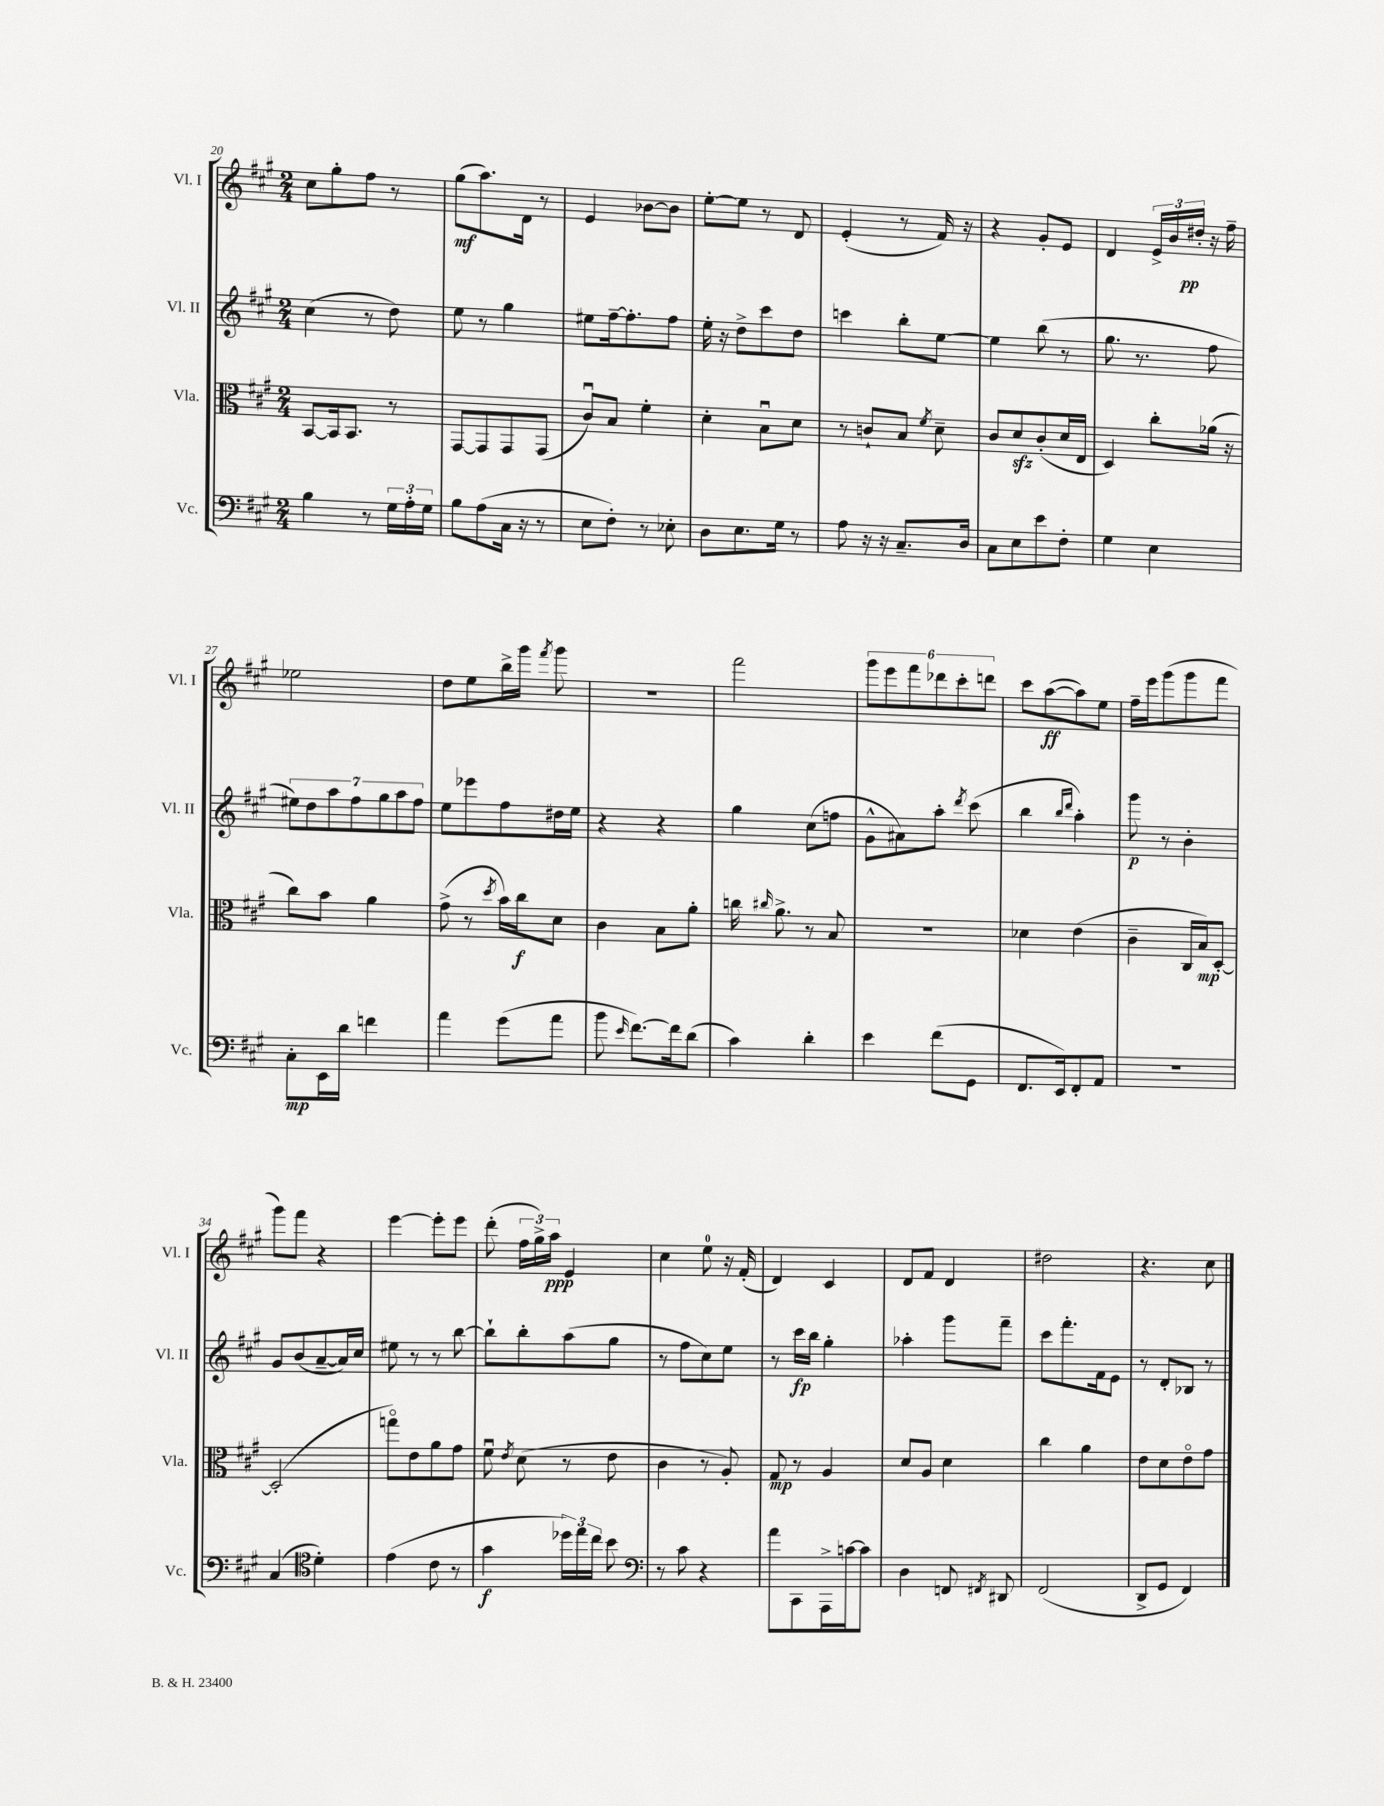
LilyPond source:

<<
\new StaffGroup <<
\new Staff = "s0" \with { instrumentName = "Vl. I" shortInstrumentName = "Vl. I" } {
    \clef treble \key a \major \numericTimeSignature \time 2/4
    \autoBeamOff cis''8[ gis''8-. fis''8] r8 |
    gis''8[\mf( a''8.) d'16] r8 |
    e'4 bes'8[~ bes'8] |
    e''8[~-. e''8] r8 d'8 |
    e'4-.( r8 fis'16) r16 |
    r4 gis'8[-. e'8] |
    d'4 \tuplet 3/2 { e'16[-> b'16 dis''16]-.\pp } r16 fis''16-- |
    ees''2 |
    d''8[ e''8 b''16-> gis'''16] \acciaccatura { fis'''8 } gis'''8 |
    R2 |
    fis'''2 |
    \tuplet 6/4 { gis'''8[ e'''8 fis'''8 des'''8 cis'''8-. d'''8] } |
    cis'''8[ a''8~\ff( a''8) e''8] |
    fis''16[-- e'''16 gis'''8( gis'''8 fis'''8] |
    gis'''8[) fis'''8] r4 |
    e'''4~ e'''8[-. e'''8] |
    d'''8-.( \tuplet 3/2 { fis''16[ gis''16->) a''16]\ppp } e'4 |
    cis''4 e''8-0 r16 fis'16-.( |
    d'4) cis'4 |
    d'8[ fis'8] d'4 |
    dis''2 |
    r4. cis''8 \bar "|." |
}
\new Staff = "s1" \with { instrumentName = "Vl. II" shortInstrumentName = "Vl. II" } {
    \clef treble \key a \major \numericTimeSignature \time 2/4
    \autoBeamOff cis''4( r8 d''8) |
    e''8 r8 gis''4 |
    eis''8[ fis''16~-- fis''8.-. fis''8] |
    e''16-. r16 d''8[-> cis'''8 d''8] |
    c'''4 b''8[-. e''8]~ |
    e''4 b''8( r8 |
    gis''8. r8. fis''8 |
    \tuplet 7/4 { eis''8[) d''8 a''8 fis''8 gis''8 a''8 fis''8] } |
    e''8[ ees'''8 fis''8 dis''16 e''16] |
    r4 r4 |
    gis''4 cis''8[( f''8] |
    gis'8[-^ ais'8) a''8]-. \acciaccatura { d'''8 } cis'''8( |
    b''4 \grace { b''16[ d'''16] } a''4-.) |
    gis'''8\p r8 b'4-. |
    gis'8[ b'8( a'8~-- a'16) cis''16] |
    eis''8 r8 r8 b''8~ |
    b''8[-! b''8-. a''8( gis''8] |
    r8 fis''8[ cis''8) e''8] |
    r8 cis'''16[\fp b''16] gis''4-. |
    aes''4-. gis'''8[ fis'''8]-- |
    cis'''8[ fis'''8.-. fis'16 e'8] |
    r8 d'8[-. bes8] r8 \bar "|." |
}
\new Staff = "s2" \with { instrumentName = "Vla." shortInstrumentName = "Vla." } {
    \clef alto \key a \major \numericTimeSignature \time 2/4
    \autoBeamOff b,8[~ b,16 b,8.] r8 |
    gis,8[~ gis,8 gis,8 gis,8]( |
    cis'8[\downbow) b8] fis'4-. |
    d'4-. b8[\downbow d'8] |
    r8 c'8[-! b8] \acciaccatura { fis'8 } d'8-- |
    cis'8[ d'8\sfz cis'8-.( d'16 e16] |
    d4) cis''8[-. aes'16]( r16 |
    cis''8[) b'8] a'4 |
    gis'8->( r8 \acciaccatura { d''8 } b'16[) cis''16\f d'8] |
    cis'4 b8[ a'8]-. |
    c''16 \grace { cis''16 } a'8.-> r8 b8 |
    R2 |
    des'4 e'4( |
    cis'4-- cis16[ b16\mp) d8]~-. |
    d2-.( |
    g''8[\flageolet) e'8 a'8 gis'8] |
    fis'8\downbow \acciaccatura { e'8 } d'8( r8 e'8 |
    cis'4 r8 a8-.) |
    gis8\mp r8 a4 |
    d'8[ a8] d'4 |
    cis''4 a'4 |
    e'8[ d'8 e'8\flageolet gis'8] \bar "|." |
}
\new Staff = "s3" \with { instrumentName = "Vc." shortInstrumentName = "Vc." } {
    \clef bass \key a \major \numericTimeSignature \time 2/4
    \autoBeamOff b4 r8 \tuplet 3/2 { gis16[ a16-. gis16] } |
    b8[ a8( cis16] r16 r8 |
    e8[ fis8]-.) r8 ees8-. |
    d8[ e8. gis16] r8 |
    a8 r16 r16 cis8.[-- d16] |
    cis8[ e8 e'8 fis8]-. |
    gis4 e4 |
    cis8[-.\mp e,16 d'16] f'4 |
    a'4 gis'8[( a'8] |
    b'8 \grace { e'16 } fis'8.[~) fis'16 d'8]( |
    cis'4) d'4-. |
    e'4 fis'8[( gis,8] |
    fis,8.[ e,16) fis,8-. a,8] |
    R2 |
    cis4( \clef tenor d'4-.) |
    e'4( cis'8 r8 |
    gis'4\f \tuplet 3/2 { des''16[) e''16 cis''16] } b'8 |
    \clef bass r8 cis'8 r4 |
    a'8[ cis,8 a,,16-> c'16~ c'8] |
    d4 f,8 \acciaccatura { fis,8 } dis,8 |
    fis,2( |
    d,8[-> gis,8] fis,4) \bar "|." |
}
>>
>>
\layout { \context { \Score currentBarNumber = #20 } }
